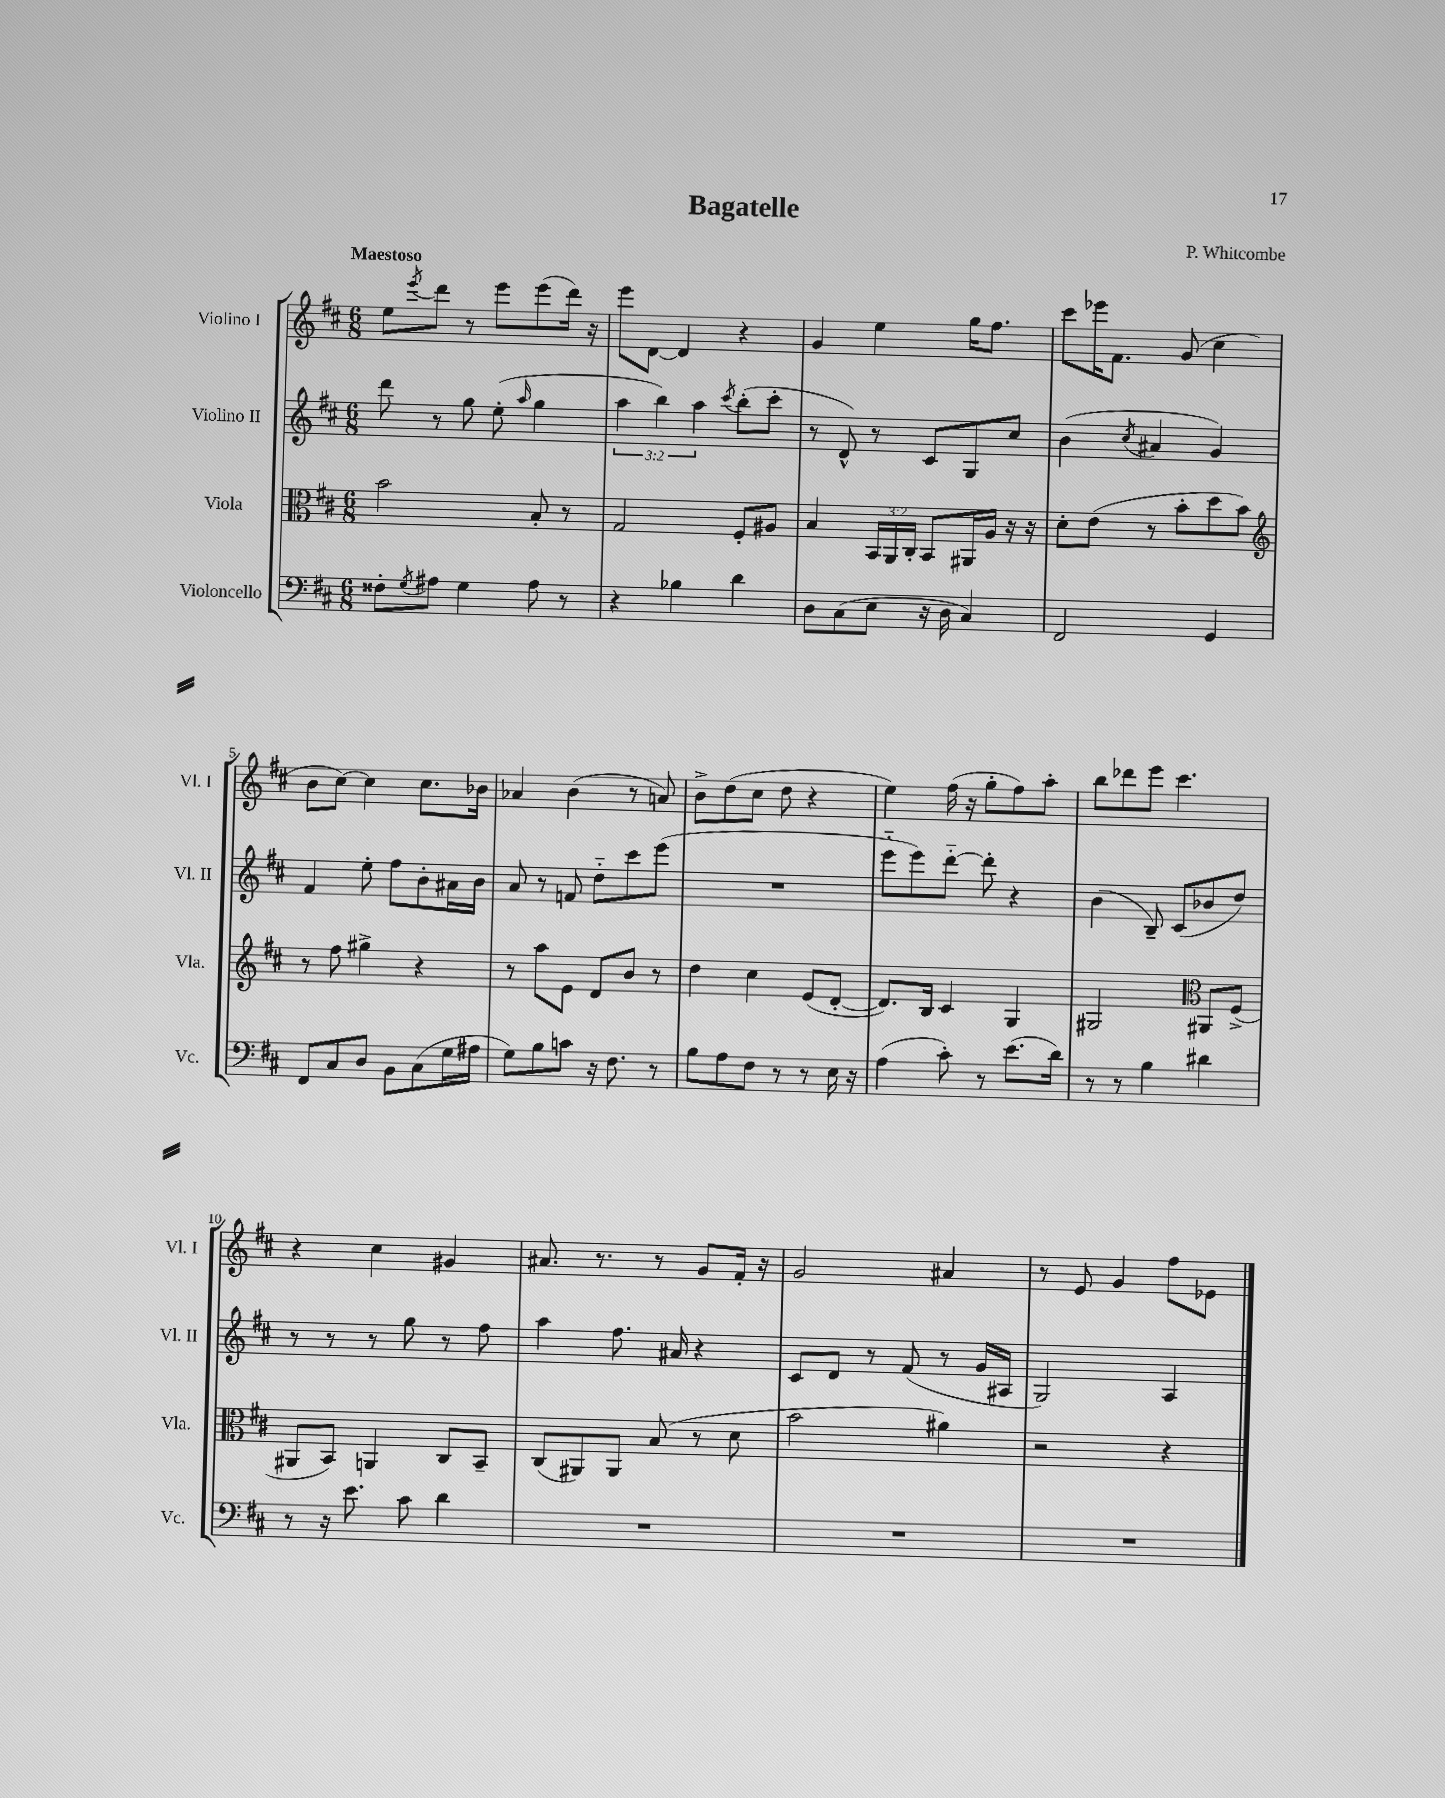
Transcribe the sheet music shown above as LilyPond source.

\header { title = "Bagatelle" composer = "P. Whitcombe" }
<<
\new StaffGroup <<
\new Staff = "s0" \with { instrumentName = "Violino I" shortInstrumentName = "Vl. I" } {
    \clef treble \key d \major \numericTimeSignature \time 6/8 \tempo "Maestoso"
    e''8 \acciaccatura { e'''8 } d'''8 r8 e'''8 e'''8( d'''16) r16 |
    e'''8 d'8~ d'4 r4 |
    g'4 e''4 g''16 fis''8. |
    cis'''8 ees'''16 fis'8. g'8( cis''4 |
    b'8 cis''8~) cis''4 cis''8. bes'16 |
    aes'4 b'4( r8 a'8) |
    b'8-> d''8( cis''8 d''8 r4 |
    e''4) fis''16( r16 g''8-. fis''8) a''8-. |
    b''8 des'''8 e'''8 cis'''4. |
    r4 cis''4 gis'4 |
    ais'8. r8. r8 g'8 fis'16-. r16 |
    g'2 ais'4 |
    r8 e'8 g'4 fis''8 ees'8 \bar "|." |
}
\new Staff = "s1" \with { instrumentName = "Violino II" shortInstrumentName = "Vl. II" } {
    \clef treble \key d \major \numericTimeSignature \time 6/8 \override Staff.TupletNumber.text = #tuplet-number::calc-fraction-text
    d'''8 r8 g''8 e''8-.( \grace { a''16 } g''4 |
    \tuplet 3/2 { a''4 b''4) a''4 } \acciaccatura { cis'''8 } b''8-.( cis'''8-. |
    r8 d'8-^) r8 cis'8 g8 cis''8 |
    b'4( \acciaccatura { cis''8 } ais'4 g'4) |
    fis'4 e''8-. fis''8 b'8-. ais'16 b'16 |
    a'8 r8 f'8 d''8-_ cis'''8 e'''8( |
    R2. |
    e'''8-_ e'''8) d'''8~-_ d'''8-. r4 |
    b'4( b8--) cis'8( bes'8 d''8) |
    r8 r8 r8 g''8 r8 fis''8 |
    a''4 fis''8. ais'16 r4 |
    cis'8 d'8 r8 fis'8( r8 g'16 ais16 |
    g2) a4 \bar "|." |
}
\new Staff = "s2" \with { instrumentName = "Viola" shortInstrumentName = "Vla." } {
    \clef alto \key d \major \numericTimeSignature \time 6/8 \override Staff.TupletNumber.text = #tuplet-number::calc-fraction-text
    b'2 b8-. r8 |
    g2 fis8-. ais8 |
    b4 \tuplet 3/2 { b,16 a,16 cis16-. } b,8 ais,16 a16 r16 r16 |
    d'8-. e'8( r8 b'8-. d''8 b'8) |
    \clef treble r8 fis''8 gis''4-> r4 |
    r8 a''8 e'8 d'8 b'8 r8 |
    d''4 cis''4 e'8( d'8~-. |
    d'8.) b16 cis'4 g4 |
    gis2 \clef alto ais,8 fis8->( |
    ais,8 b,8) a,4 cis8 b,8-- |
    cis8( ais,8) ais,8 b8( r8 d'8 |
    b'2 ais'4) |
    r2 r4 \bar "|." |
}
\new Staff = "s3" \with { instrumentName = "Violoncello" shortInstrumentName = "Vc." } {
    \clef bass \key d \major \numericTimeSignature \time 6/8
    fisis8-. \acciaccatura { g8 } ais8 g4 ais8 r8 |
    r4 bes4 d'4 |
    d8 cis8( e8 r16 d16 cis4) |
    fis,2 g,4 |
    fis,8 cis8 d8 b,8 cis8( g16 ais16 |
    g8) b8 c'8 r16 fis8. r8 |
    b8 a8 fis8 r8 r8 e16 r16 |
    a4( cis'8-.) r8 e'8.( d'16) |
    r8 r8 b4 dis'4 |
    r8 r16 e'8. cis'8 d'4 |
    R2. |
    R2. |
    R2. \bar "|." |
}
>>
>>
